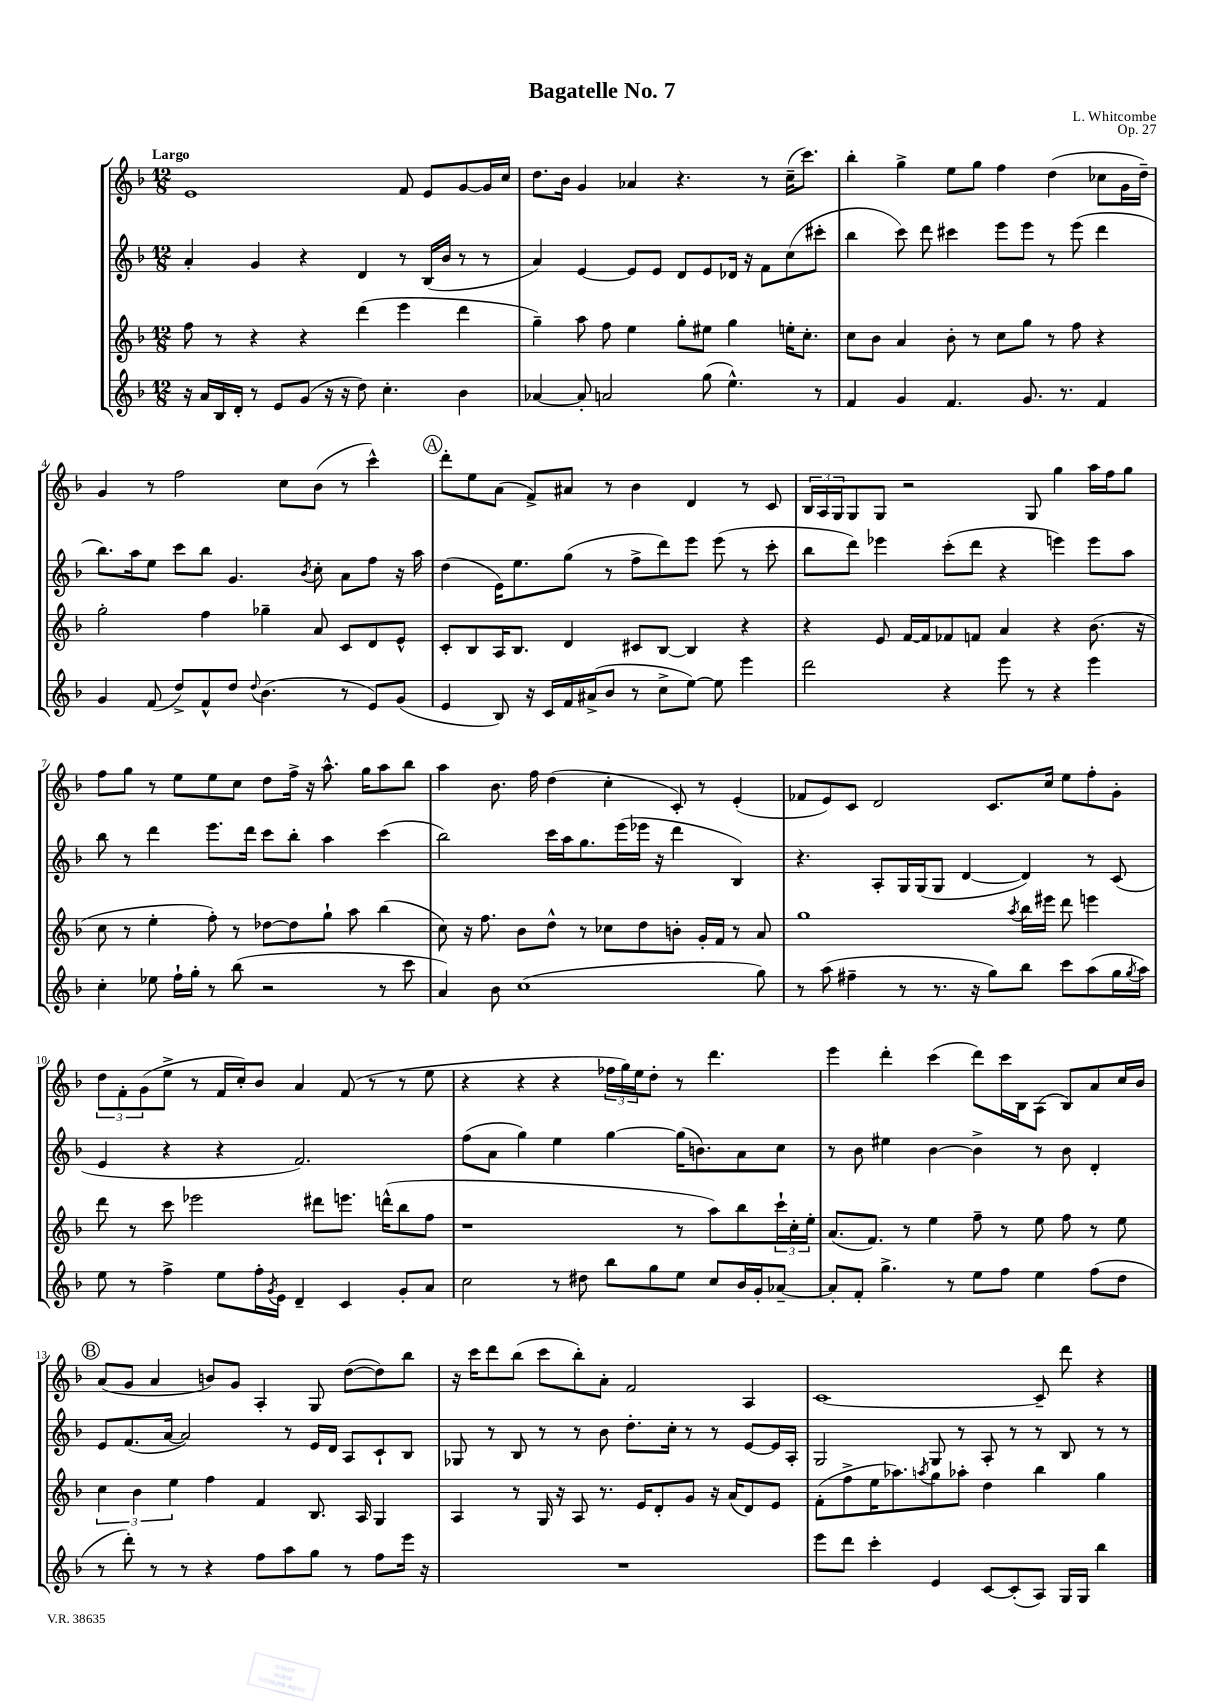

**kern	**kern	**kern	**kern
*staff4	*staff3	*staff2	*staff1
*clefG2	*clefG2	*clefG2	*clefG2
*k[b-]	*k[b-]	*k[b-]	*k[b-]
*M12/8	*M12/8	*M12/8	*M12/8
16r	8ff	4a'	1e
16a	.	.	.
16B-	8r	.	.
16d'	.	.	.
8r	4r	4g	.
8e	.	.	.
(8g	4r	4r	.
16r	.	.	.
16r	.	.	.
8dd)	(4ddd	4d	.
4.cc'	.	.	.
.	4eee	8r	8f
.	.	(16B-	8e
.	.	16b-	.
4b-	4ddd	8r	[8g
.	.	8r	16g]
.	.	.	16cc
=	=	=	=
[4a-	4gg~)	4a)	8.dd
.	.	.	16b-
8a-']	8aa	[4e	4g
2a	8ff	.	.
.	4ee	8e]	4a-
.	.	8e	.
.	8gg'	8d	4.r
(8gg	8ee#	8e	.
4.ee^^)	4gg	16d-	.
.	.	16r	.
.	.	8f	8r
.	16ee'	(8cc	(16cc~
.	8.cc'	.	8.ccc)
8r	.	8ccc#'	.
=	=	=	=
4f	8cc	4bb-	4bb-'
.	8b-	.	.
4g	4a	8ccc)	4gg^
.	.	8ddd	.
4.f	8b-'	4ccc#	8ee
.	8r	.	8gg
.	8cc	8eee	4ff
8.g	8gg	8eee	.
.	8r	8r	(4dd
8.r	.	.	.
.	8ff	(8eee	.
4f	4r	4ddd	8cc-
.	.	.	16g
.	.	.	16dd~)
=	=	=	=
4g	2gg'	8.bb-)	4g
.	.	16aa	.
(8f	.	8ee	8r
8dd^)	.	8ccc	2ff
8f^^	4ff	8bb-	.
8dd	.	4.g	.
8qqdd	.	.	.
(4.b-	4gg-~	.	.
.	.	.	8cc
.	.	8qb-	.
.	8a	8cc'	(8b-
8r	8c	8a	8r
8e)	8d	8ff	4ccc^^)
(8g	8e^^	16r	.
.	.	16aa	.
=	=	=	=
4e	8c'	(4dd	8ddd'
.	8B-	.	8ee
8B-)	16A	16e)	(8a
.	8.B-	8.ee	.
16r	.	.	8f^)
16c	.	.	.
16f	4d	(8gg	8a#
(16a#^	.	.	.
8b-	.	8r	8r
8r	8c#	8ff^	4b-
8cc^	[8B-	8ddd)	.
[8ee)	4B-]	8eee	4d
8ee]	.	(8eee	.
4eee	4r	8r	8r
.	.	8ccc'	8c
=	=	=	=
2ddd	4r	8bb-	24B-
.	.	.	24A
.	.	.	24G
.	.	8ddd)	8G
.	8e	4eee-	8G
.	[16f	.	2r
.	16f]	.	.
4r	8f-	(8ccc'	.
.	8f	8ddd	.
8eee	4a	4r	.
8r	.	.	8G
4r	4r	4eee)	4gg
4eee	(8.b-	8eee	16aa
.	.	.	16ff
.	.	8aa	8gg
.	16r	.	.
=	=	=	=
4cc'	8cc	8bb-	8ff
.	8r	8r	8gg
8ee-	4ee'	4ddd	8r
16ff`	.	.	8ee
16gg'	.	.	.
8r	8ff')	8.eee	8ee
(8bb-	8r	.	8cc
.	.	16ddd	.
2r	[8dd-	8ccc	8dd
.	8dd-]	8bb-'	16ff^
.	.	.	16r
.	8gg`	4aa	8.aa^^
.	8aa	.	.
.	.	.	16gg
8r	(4bb-	(4ccc	8aa
8ccc	.	.	8bb-
=	=	=	=
4a)	8cc)	2bb-)	4aa
.	16r	.	.
.	8.ff	.	.
8b-	.	.	8.b-
(1cc	8b-	.	.
.	.	.	16ff
.	8dd^^	16ccc	(4dd
.	.	16aa	.
.	8r	8.gg	.
.	8cc-	.	4cc'
.	.	(16eee	.
.	8dd	16eee-	.
.	.	16r	.
.	8b'	4ddd	8c')
.	16g'	.	8r
.	16f	.	.
.	8r	4B-)	(4e'
8gg)	8a	.	.
=	=	=	=
8r	1gg	4.r	8f-
(8aa	.	.	8e)
4ff#~	.	.	8c
.	.	8A'	2d
8r	.	16G	.
.	.	(16G	.
8.r	.	8G	.
.	.	[4d	.
16r	.	.	.
8gg)	.	.	8.c
.	8qaa	.	.
8bb-	16bb-	4d])	.
.	16eee#	.	16cc
8ccc	8ddd	.	8ee
(8aa	4eee	8r	8ff'
16gg	.	(8c	8g'
8qgg	.	.	.
16aa)	.	.	.
=	=	=	=
8ee	8ddd	4e	12dd
.	.	.	12f'
8r	8r	.	.
.	.	.	(12g
4ff^	8ccc	4r	8ee^
.	2eee-	.	8r
8ee	.	4r	16f
.	.	.	16cc')
16ff'	.	.	8b-
8qg	.	.	.
16e	.	.	.
4d~	.	2.f)	4a
.	8ddd#	.	.
4c	8.eee	.	(8f
.	.	.	8r
.	(16ddd^^	.	.
8g'	8bb-	.	8r
8a	8ff	.	8ee
=	=	=	=
2cc	1r	(8ff	4r
.	.	8a	.
.	.	4gg)	4r
8r	.	4ee	4r
8dd#	.	.	.
8bb-	.	[4gg	24ff-
.	.	.	24gg)
.	.	.	24ee
8gg	.	.	8dd'
8ee	8r	(16gg]	8r
.	.	8.b)	.
8cc	8aa)	.	4.ddd
16b-	8bb-	8a	.
16g'	.	.	.
[8a-~	24ccc`	8cc	.
.	24cc'	.	.
.	24ee'	.	.
=	=	=	=
8a-']	(8.a	8r	4eee
8f'	.	8b-	.
.	8.f)	.	.
4.gg^	.	4ee#	4ddd'
.	8r	.	.
.	4ee	[4b-	(4ccc
8r	.	.	.
8ee	8ff~	4b-^]	8ddd)
8ff	8r	.	16ccc
.	.	.	16B-
4ee	8ee	8r	(8A
.	8ff	8b-	8B-)
(8ff	8r	4d'	8a
8dd	8ee	.	16cc
.	.	.	16b-
=	=	=	=
8r	6cc	8e	(8a
8ddd')	.	(8.f	8g
.	6b-	.	.
8r	.	.	4a
.	.	[16a	.
.	6ee	.	.
8r	.	2a])	.
4r	4ff	.	8b)
.	.	.	8g
8ff	4f	.	4A'
8aa	.	8r	.
8gg	8.B-	16e	8G
.	.	16d	.
8r	.	8A	([8dd
.	16A	.	.
8ff	4G	8c`	8dd])
16eee	.	8B-	8bb-
16r	.	.	.
=	=	=	=
1.r	4A	8G-	16r
.	.	.	16ccc
.	.	8r	8ddd
.	8r	8B-	(8bb-
.	16G	8r	8ccc
.	16r	.	.
.	8A	8r	8bb-')
.	8.r	8b-	8a'
.	.	8.dd'	2f
.	16e	.	.
.	8d'	.	.
.	.	16cc'	.
.	8g	8r	.
.	16r	8r	.
.	(16a	.	.
.	8d)	[8e	4A
.	8e	16e]	.
.	.	16A'	.
=	=	=	=
8eee	(8f'	2G	[1c
8ddd	8ff^	.	.
4ccc'	16ee	.	.
.	8.aa-)	.	.
.	8qaa	.	.
4e	8gg	8G	.
.	8aa-'	8r	.
[8c	4dd	8A'	.
(8c']	.	8r	.
8A)	4bb-	8r	8c~]
16G	.	8B-	8ddd
16G	.	.	.
4bb-	4gg	8r	4r
.	.	8r	.
==	==	==	==
*-	*-	*-	*-
